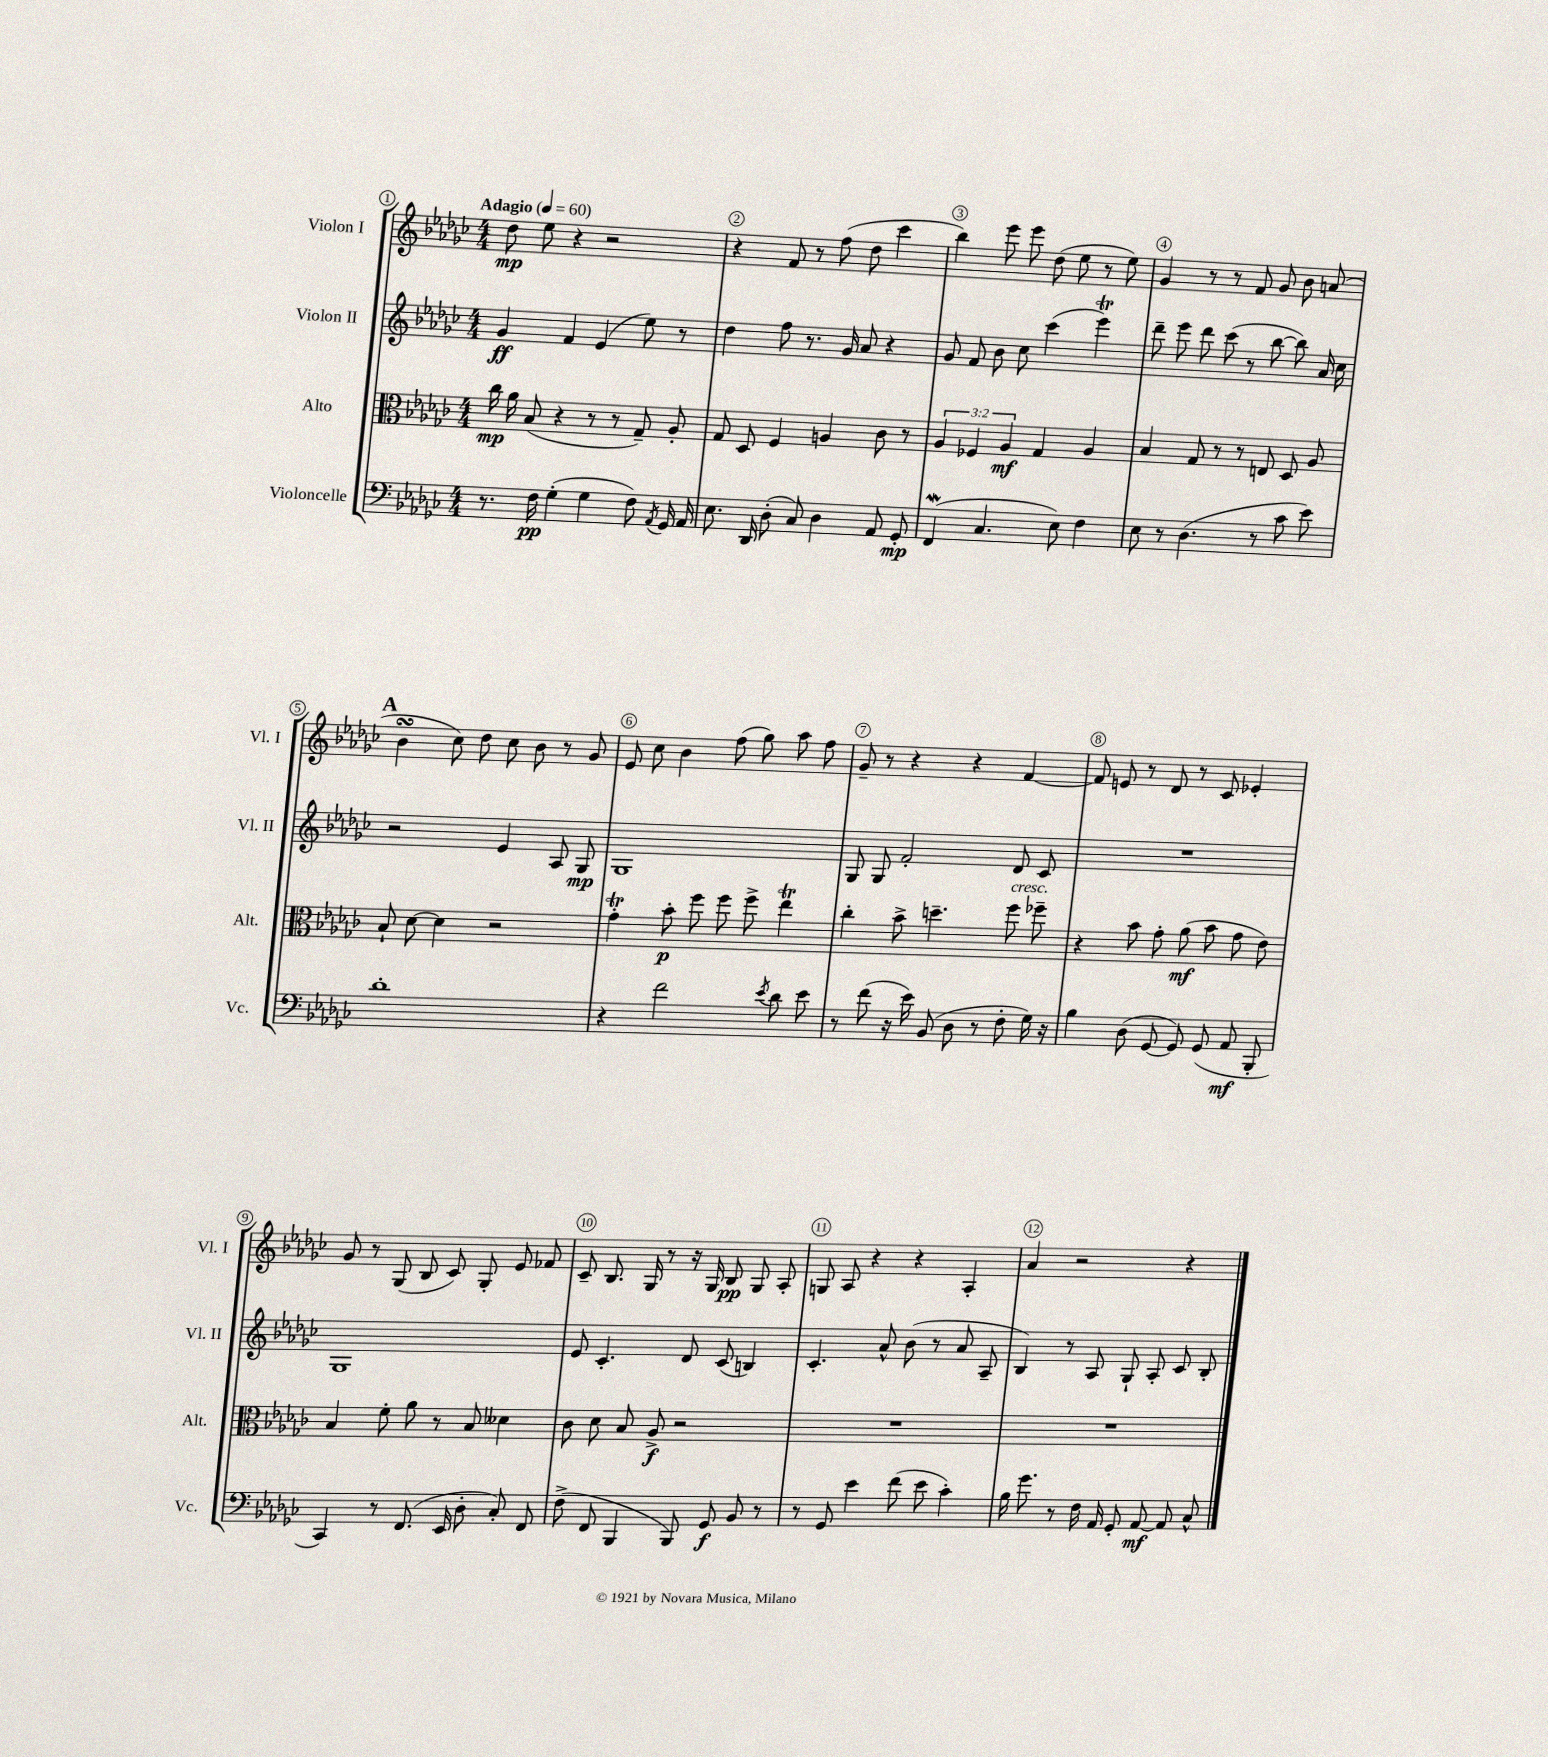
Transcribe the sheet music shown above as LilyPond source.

<<
\new StaffGroup <<
\new Staff = "s0" \with { instrumentName = "Violon I" shortInstrumentName = "Vl. I" } {
    \clef treble \key ges \major \numericTimeSignature \time 4/4 \tempo "Adagio" 4 = 60
    \autoBeamOff des''8\mp ees''8 r4 r2 |
    r4 f'8 r8 f''8( des''8 ces'''4 |
    bes''4) ees'''8 ees'''8 des''8( ees''8 r8 ees''8) |
    ges'4 r8 r8 f'8 ges'8 bes'8 a'8( |
    \mark \markup { \bold "A" } bes'4\turn ces''8) des''8 ces''8 bes'8 r8 ges'8 |
    ees'8 ces''8 bes'4 f''8( ges''8) aes''8 f''8 |
    ges'8-- r8 r4 r4 f'4~ |
    f'8 e'8 r8 des'8 r8 ces'8 ees'4-. |
    ges'8 r8 ges8( bes8 ces'8) ges8-. ees'8 fes'8 |
    ces'8-- bes8. ges16 r8 r16 ges16 bes8\pp ges8 aes8-. |
    g8 aes8 r4 r4 aes4-. |
    aes'4 r2 r4 \bar "|." |
}
\new Staff = "s1" \with { instrumentName = "Violon II" shortInstrumentName = "Vl. II" } {
    \clef treble \key ges \major \numericTimeSignature \time 4/4
    \autoBeamOff ges'4\ff f'4 ees'4( ees''8) r8 |
    des''4 f''8 r8. ges'16 aes'8 r4 |
    ges'8 f'8 bes'8 ces''8 ces'''4( ees'''4\trill) |
    des'''8-- ees'''8 des'''8 ces'''8( r8 bes''8~ bes''8) aes'16 ces''16 |
    \mark \markup { \bold "A" } r2 ees'4 aes8 ges8\mp |
    ges1 |
    ges8 ges8 f'2-. des'8 ces'8 |
    R1 |
    ges1 |
    ees'8 ces'4.-. des'8 ces'8( b4) |
    ces'4.-. aes'8-^ bes'8( r8 aes'8 aes8-- |
    bes4) r8 aes8 ges8-! aes8-. ces'8 bes8-. \bar "|." |
}
\new Staff = "s2" \with { instrumentName = "Alto" shortInstrumentName = "Alt." } {
    \clef alto \key ges \major \numericTimeSignature \time 4/4 \override Staff.TupletNumber.text = #tuplet-number::calc-fraction-text
    \autoBeamOff ces''16\mp aes'16 bes8( r4 r8 r8 ges8--) aes8-. |
    ges8 des8 f4 a4 ces'8 r8 |
    \tuplet 3/2 { aes4 fes4 aes4\mf } ges4 aes4 |
    bes4 ges8 r8 r8 e8 des8 aes8 |
    \mark \markup { \bold "A" } bes8-! des'8~ des'4 r2 |
    ges'4-.\trill bes'8-.\p f''8 f''8 f''8-> ees''4\trill |
    ces''4-. bes'8-> d''4.-- f''8^\markup { \italic "cresc." } fes''8-- |
    r4 bes'8 ges'8-. aes'8\mf( bes'8 ges'8 ees'8) |
    bes4 f'8-. aes'8 r8 bes8 deses'4 |
    ces'8 des'8 bes8 aes8->\f r2 |
    R1 |
    R1 \bar "|." |
}
\new Staff = "s3" \with { instrumentName = "Violoncelle" shortInstrumentName = "Vc." } {
    \clef bass \key ges \major \numericTimeSignature \time 4/4
    \autoBeamOff r8. f16\pp ges4-.( ges4 f8) \acciaccatura { aes,8 } ges,16 aes,16 |
    ees8. des,16 des8-.( ces8) des4 aes,8 ges,8-.\mp |
    f,4\mordent( ces4. ees8) f4 |
    ees8 r8 des4.( r8 ces'8 ees'8) |
    \mark \markup { \bold "A" } des'1-. |
    r4 f'2 \acciaccatura { ees'8 } des'8 ees'8 |
    r8 f'8( r16 ees'16) bes,8( des8 r8 f8-. ges16) r16 |
    bes4 des8( ges,8~ ges,8) ges,8( aes,8\mf bes,,8-. |
    ces,4) r8 f,8.( ees,16 des8-. ces8-.) f,8 |
    f8->( f,8 bes,,4 bes,,8) ges,8\f bes,8 r8 |
    r8 ges,8 ees'4 f'8( ees'8 ces'4-.) |
    bes16 ges'8. r8 f16 aes,16 ges,8-. aes,8~\mf aes,8 ces8-^ \bar "|." |
}
>>
>>
\layout { \context { \Score \override BarNumber.break-visibility = ##(#f #t #t) barNumberVisibility = #all-bar-numbers-visible \override BarNumber.stencil = #(make-stencil-circler 0.1 0.3 ly:text-interface::print) } }
